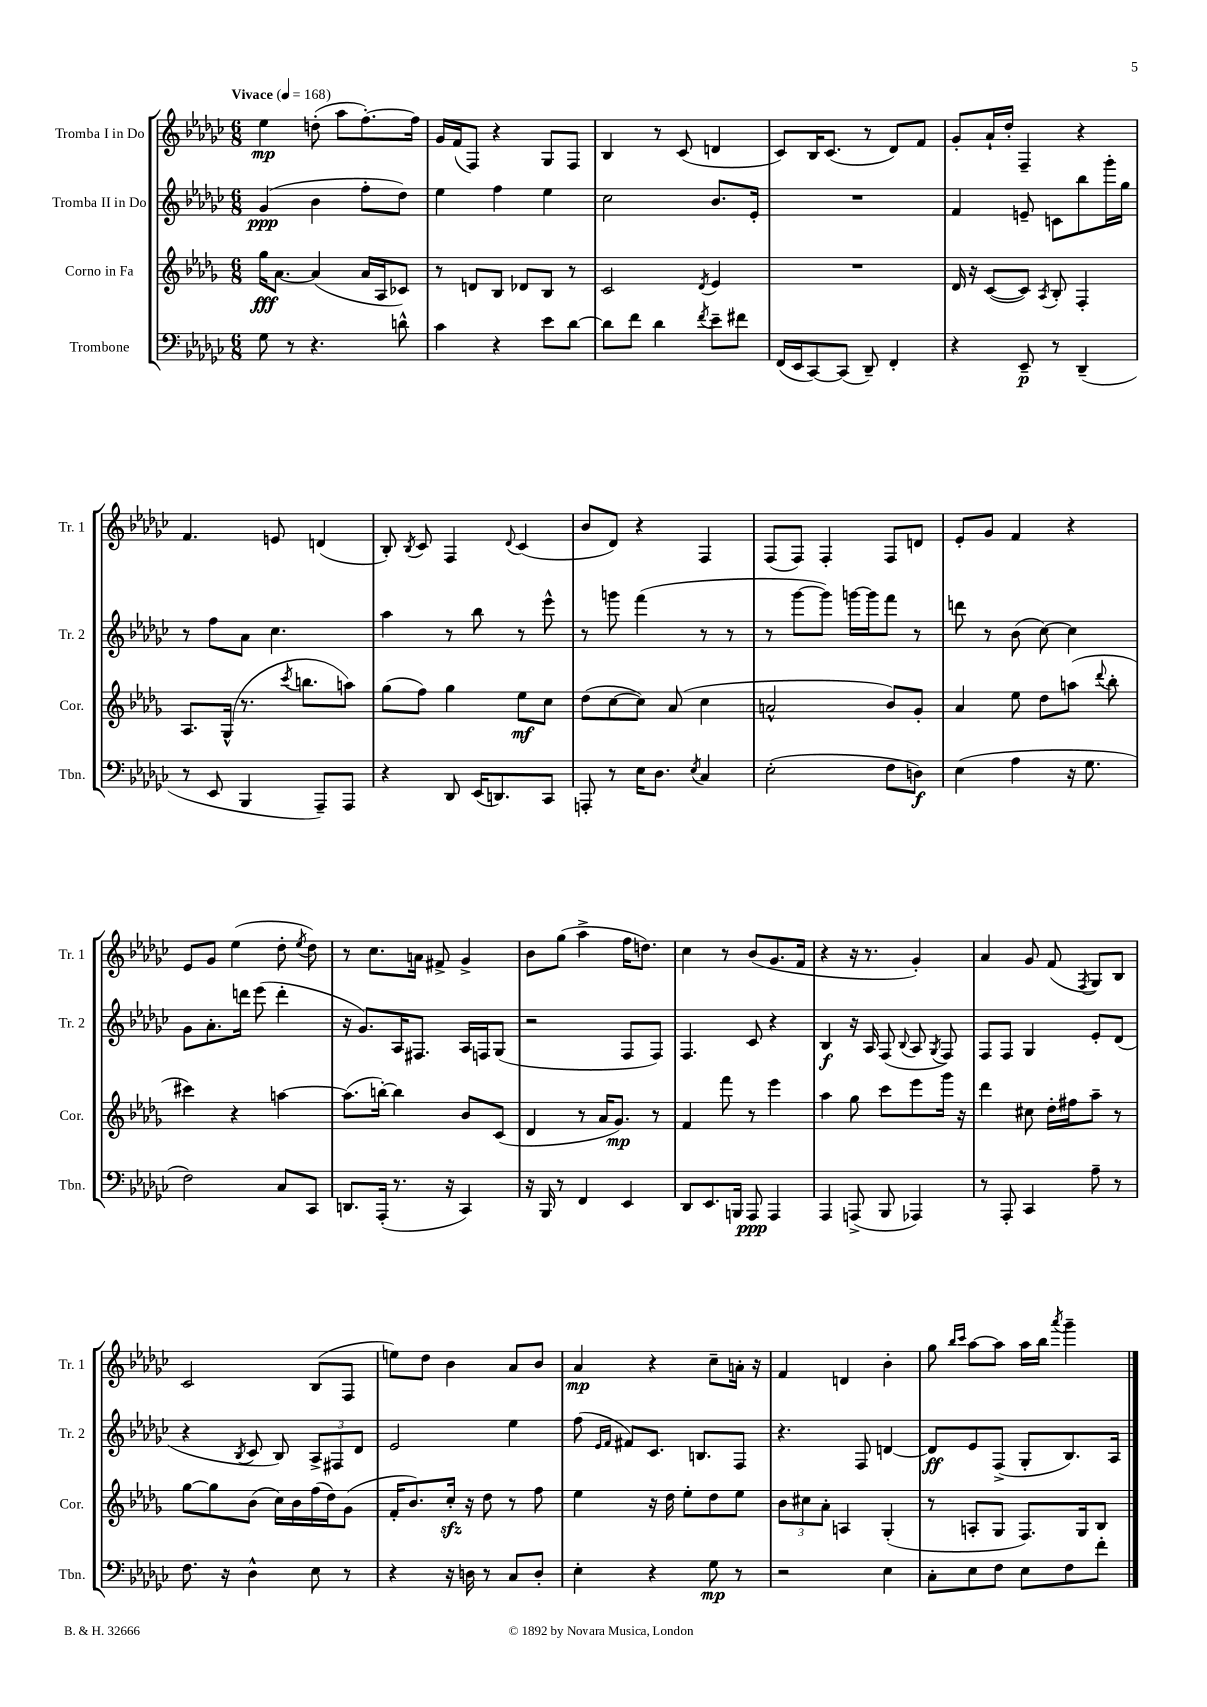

**kern	**kern	**kern	**kern
*staff4	*staff3	*staff2	*staff1
*clefF4	*clefG2	*clefG2	*clefG2
*k[b-e-a-d-g-c-]	*k[b-e-a-d-g-]	*k[b-e-a-d-g-c-]	*k[b-e-a-d-g-c-]
*M6/8	*M6/8	*M6/8	*M6/8
*MM168	*MM168	*MM168	*MM168
8G-	16gg-	(4g-	4ee-
.	[8.a-	.	.
8r	.	.	.
4.r	(4a-]	4b-	(8dd'
.	.	.	8aa-
.	16a-	8ff'	[8.ff')
.	16A-	.	.
8d^^	8c-)	8dd-)	.
.	.	.	16ff]
=	=	=	=
4c-	8r	4ee-	16g-
.	.	.	(16f
.	8d	.	8F)
4r	8B-	4ff	4r
.	8d-	.	.
8e-	8B-	4ee-	8G-
[8d-	8r	.	8F
=	=	=	=
8d-]	2c	2cc-	4B-
8f	.	.	.
4d-	.	.	8r
.	.	.	(8c-
8qf	8qd-	.	.
8e-~	4e-	8.b-	4d
8f#	.	.	.
.	.	16e-'	.
=	=	=	=
(16FF	2.r	2.r	8c-)
16EE-	.	.	.
[8CC-)	.	.	16B-
.	.	.	(8.c-
(8CC-]	.	.	.
8DD-~)	.	.	8r
4FF'	.	.	8d-)
.	.	.	8f
=	=	=	=
4r	16d-	4f	8g-'
.	16r	.	.
.	([8c	.	16a-`
.	.	.	16dd-'
8EE-~	8c])	8e~	4F~
.	8qA-	.	.
8r	8B-'	8c	.
(4DD-~	4F'	8bb-	4r
.	.	16ggg-'	.
.	.	16gg-	.
=	=	=	=
8r	8.A-	8r	4.f
8EE-	.	8ff	.
.	(16G-^^	.	.
4BBB-	8.r	8a-	.
.	.	4.cc-	8e
.	8qccc	.	.
.	8.bb	.	.
8AAA-~)	.	.	(4d
8AAA-	8aa)	.	.
=	=	=	=
4r	(8gg-	4aa-	8B-')
.	.	.	8qB-
.	8ff)	.	8c-
8DD-	4gg-	8r	4F
(16EE-	.	8bb-	.
8.DD)	.	.	.
.	.	.	8qqd-
.	8ee-	8r	(4c-
8CC-	8cc	8eee-^^	.
=	=	=	=
8AAA'	(8dd-	8r	8b-
8r	[8cc	8ggg	8d-)
16E-	8cc])	(4fff	4r
8.D-	.	.	.
.	(8a-	.	.
8qE-	.	.	.
4C-	4cc	8r	4F
.	.	8r	.
=	=	=	=
(2E-'	2a^^	8r	(8F
.	.	[8ggg-	8F)
.	.	8ggg-])	4F'
.	.	[16ggg	.
.	.	16ggg]	.
8F	8b-)	8fff	8F
8D)	8g-'	8r	8d
=	=	=	=
(4E-	4a-	8ddd	8e-'
.	.	8r	8g-
4A-	8ee-	(8b-	4f
.	8dd-	[8cc-)	.
16r	(8aa	4cc-]	4r
8.G-	.	.	.
.	8qqddd-	.	.
.	8bb-'	.	.
=	=	=	=
2F)	4ccc#)	8g-	8e-
.	.	8.a-'	8g-
.	4r	.	(4ee-
.	.	16ddd	.
.	.	(8eee-	.
8C-	[4aa	4ddd'	8dd-'
.	.	.	8qee-
8CC-	.	.	8dd-)
=	=	=	=
8.DD	(8.aa]	16r	8r
.	.	8.g-)	.
.	.	.	8.cc-
(16AAA-'	[16bb')	.	.
8.r	4bb]	16A-	.
.	.	8.F#	16a
.	.	.	8f#^
16r	.	.	.
4CC-)	8b-	16A-	4g-^
.	.	16F	.
.	(8c	(8G-	.
=	=	=	=
16r	4d-	2r	8b-
16BBB-	.	.	.
8r	.	.	(8gg-
4FF	8r	.	4aa-^
.	16a-	.	.
.	8.g-)	.	.
4EE-	.	8F	16ff
.	.	.	8.dd)
.	8r	8F)	.
=	=	=	=
8DD-	4f	4.F	4cc-
8.EE-	.	.	.
.	8fff	.	8r
16BBB	.	.	.
8AAA-	8r	8c-	(8b-
4AAA-	4eee-	4r	8.g-
.	.	.	16f
=	=	=	=
4AAA-	4aa-	4B-	4r
(8AAA^	8gg-	16r	16r
.	.	16A-	8.r
8BBB-	8ccc	(8F	.
.	.	8qqB-	.
4AAA-)	8eee-	8A-	4g-')
.	.	8qG-	.
.	16ggg-	8F)	.
.	16r	.	.
=	=	=	=
8r	4ddd-	8F	4a-
8AAA-'	.	8F	.
4CC-	8cc#	4G-	8g-
.	16dd-'	.	(8f
.	16ff#	.	.
.	.	.	8qF
8A-~	8aa-~	8e-'	8G-)
8r	8r	(8d-	8B-
=	=	=	=
8.F	[8gg-	4r	2c-
.	8gg-]	.	.
16r	.	.	.
.	.	8qB-	.
4D-^^	(8b-	8c-	.
.	16cc)	8B-)	.
.	16b-	.	.
8E-	(16ff	12A-^	(8B-
.	16dd-)	.	.
.	.	12F#	.
8r	(8g-	.	8F
.	.	12d-	.
=	=	=	=
4r	16f'	2e-	8ee)
.	8.b-)	.	.
.	.	.	8dd-
16r	16cc'	.	4b-
16D	16r	.	.
8r	8dd-	.	.
8C-	8r	4ee-	8a-
8D'	8ff	.	8b-
=	=	=	=
4E-'	4ee-	(8ff	4a-
.	.	16qqe-	.
.	.	16qqf	.
.	.	8f#)	.
4r	16r	8.c-	4r
.	16dd-	.	.
.	8ee-'	.	.
.	.	8.B	.
8G-	8dd-	.	8cc-~
8r	8ee-	8F	16a'
.	.	.	16r
=	=	=	=
2r	12b-	4.r	4f
.	12cc#	.	.
.	12a-'	.	.
.	4A	.	4d
.	.	8F	.
4E-	(4G-'	[4d	4b-'
=	=	=	=
8C-'	8r	8d]	8gg-
.	.	.	16qqbb-
.	.	.	16qqccc-
8E-	8A'	8e-	[8aa-
8F	8G-	(8F^	8aa-]
8E-	8.F)	8G-'	16aa-
.	.	.	16bb-
.	.	.	8qaaa-
8F	.	8.B-)	4ggg-~
.	16G-	.	.
8f'	8B-	.	.
.	.	16A-	.
==	==	==	==
*-	*-	*-	*-
